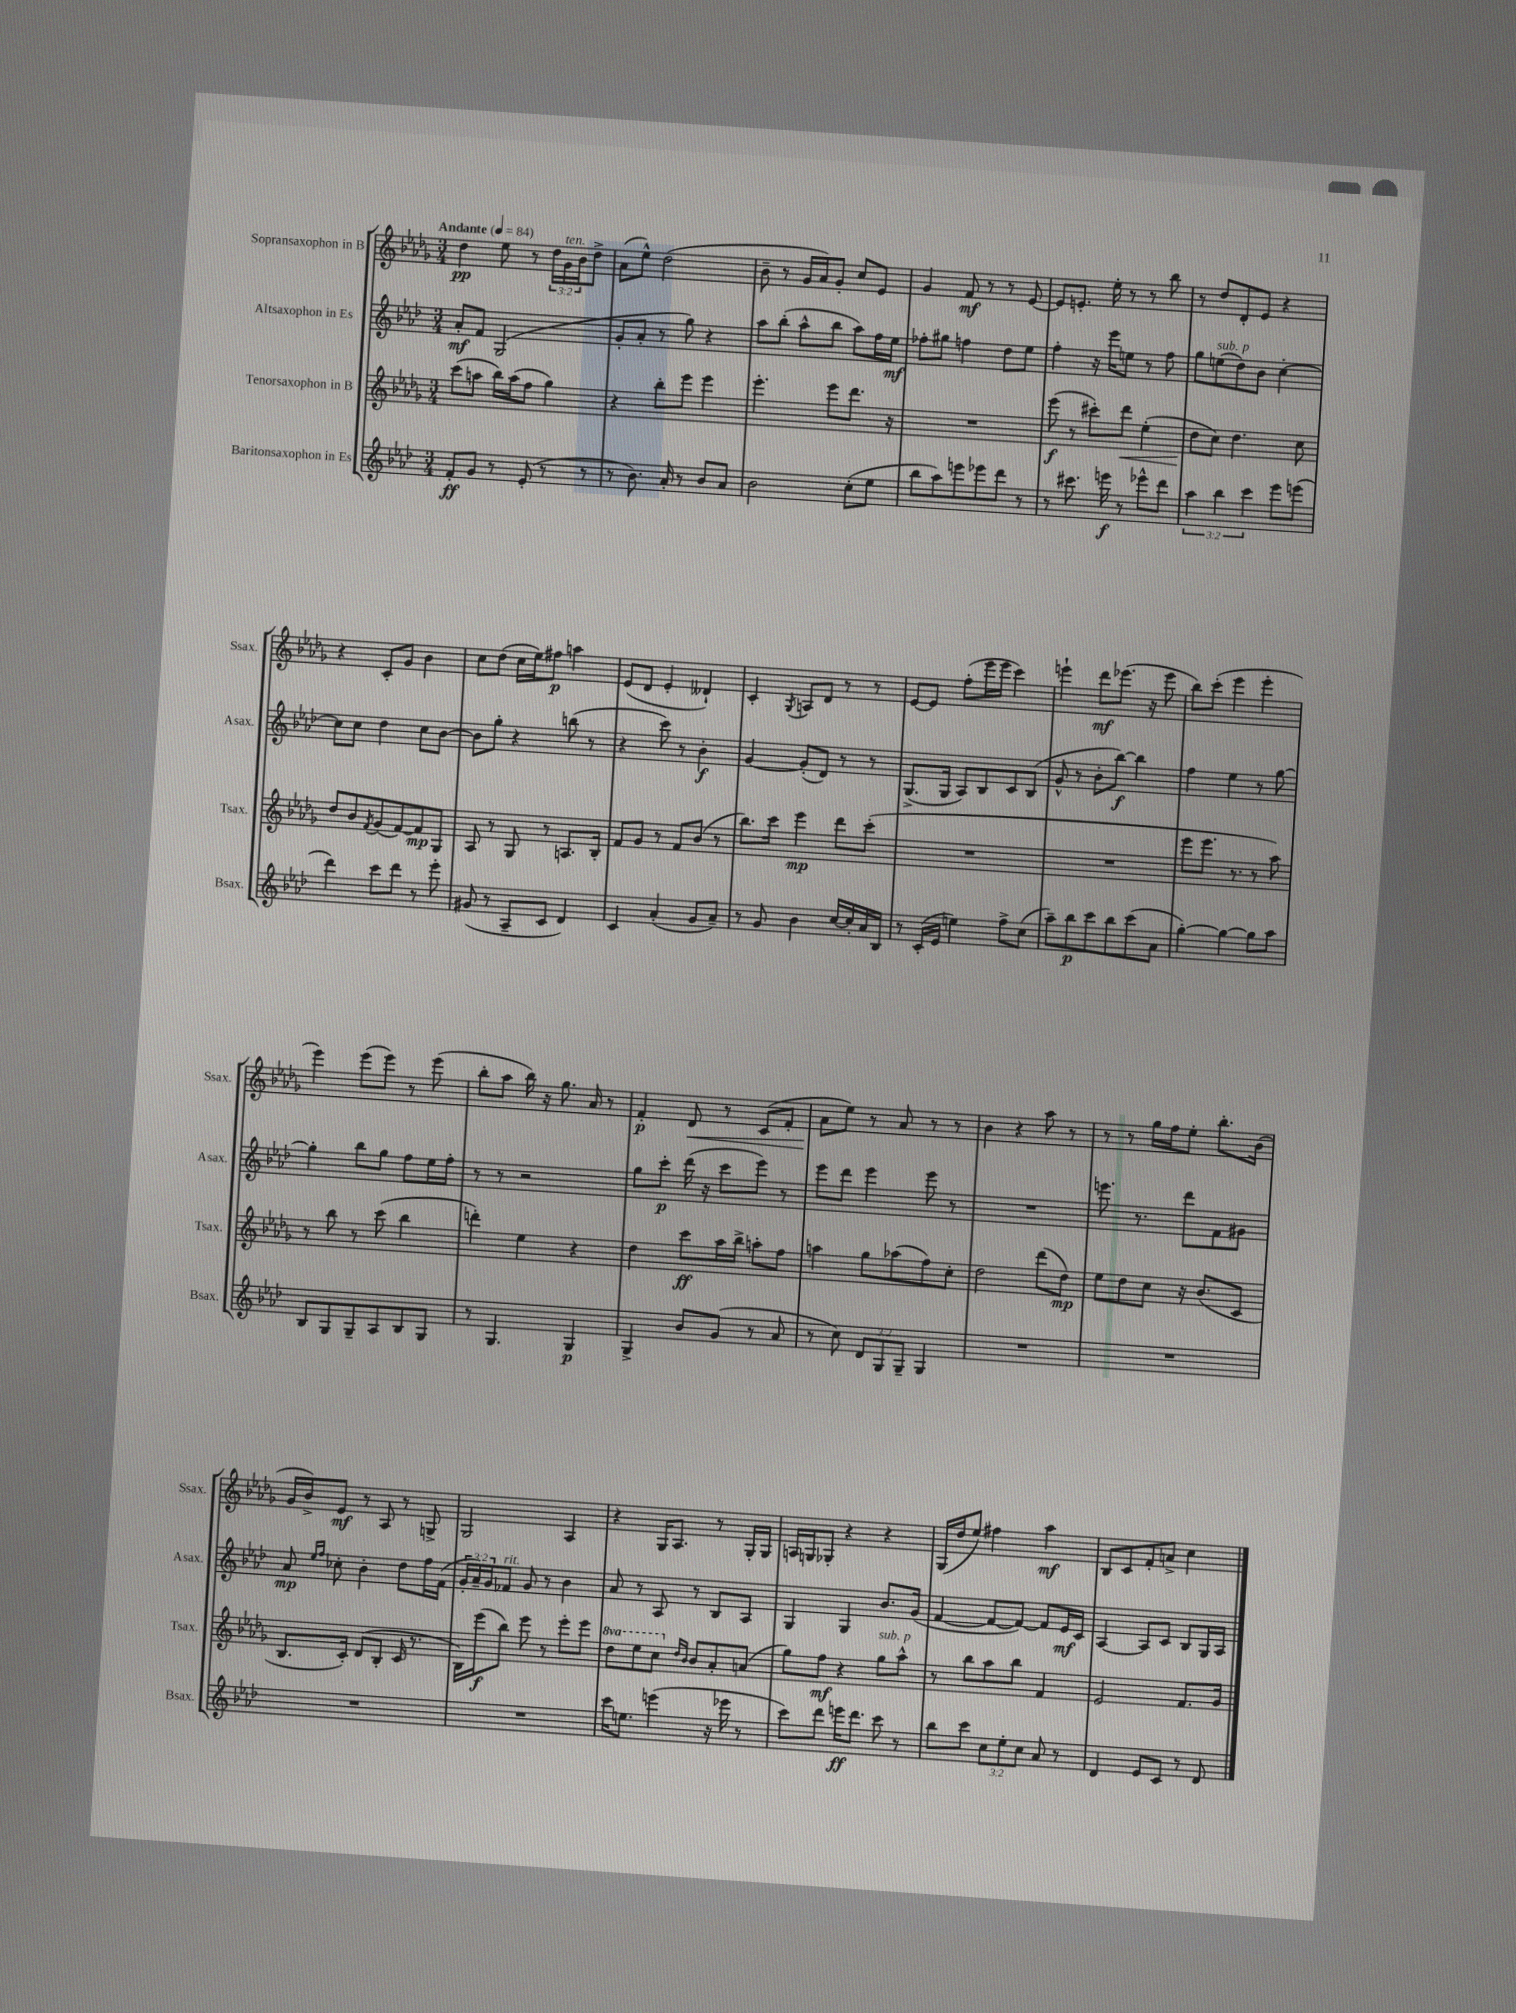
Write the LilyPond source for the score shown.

<<
\new StaffGroup <<
\new Staff = "s0" \with { instrumentName = "Sopransaxophon in B" shortInstrumentName = "Ssax." } {
    \clef treble \key des \major \numericTimeSignature \time 3/4 \override Staff.TupletNumber.text = #tuplet-number::calc-fraction-text \tempo "Andante" 4 = 84
    des''4\pp ees''8 r8 \tuplet 3/2 { des''16 ges'16^\markup { \italic "ten." } bes'16 } des''8-> |
    aes'8( ees''8-^) des''2( |
    bes'8-- r8 ges'16 aes'16) ges'8-. c''8 ees'8 |
    ges'4 f'8\mf r8 r8 ees'8~ |
    ees'8 e'8.-. ees''16-. r8 r8 bes''8 |
    r8 des''8 des'8-. ees'8 r4 |
    r4 c'8-. ges'8 bes'4 |
    c''8 des''8( c''16 ees''16) fis''8\p a''4 |
    ees'8( des'8 ees'4-. deses'4-!) |
    c'4-. \acciaccatura { ges8 } a8 des'8 r8 r8 |
    ees'8~ ees'8 f''8-.( ees'''16 ees'''16 c'''4) |
    e'''4-! des'''8\mf ees'''8.( r16 ees'''8 |
    bes''8) c'''8-.( ees'''4 ees'''4-. |
    ees'''4) ees'''8( ees'''8) r8 ees'''8( |
    bes''8-. aes''8 bes''16) r16 ges''8. aes'16 r8 |
    f'4-.\p des'8\< r8 c'8( f'8-. |
    aes'8\! ees''8) r8 aes'8 r8 r8 |
    bes'4 r4 aes''8 r8 |
    r8 r8 ges''16 f''16 ees''8-. bes''8.-. bes'16( |
    ges'16 bes'16->) ees'8\mf r8 aes8 r8 g8-> |
    ges2 aes4 |
    r4 ges16 aes8. r8 ges16-. ges16 |
    a16 g16 ges8-. r4 r4 |
    ges16( des''16 ees''8) fis''4 aes''4\mf |
    bes8 c'8 f'8-. a'8-> c''4 \bar "|." |
}
\new Staff = "s1" \with { instrumentName = "Altsaxophon in Es" shortInstrumentName = "Asax." } {
    \clef treble \key aes \major \numericTimeSignature \time 3/4 \override Staff.TupletNumber.text = #tuplet-number::calc-fraction-text
    aes'8-.\mf f'8 g2( |
    g'8-. aes'8-. r8 g''8) r4 |
    aes''8 bes''8-.( aes''8-^ bes''8 aes''8) f''16 ees''16\mf |
    fes''8-. gis''8 f''4 des''8 ees''8 |
    f''4-. r16 ees'''16 e''8 r8 f''8 |
    g''8 e''8^\markup { \italic "sub. p" }( des''8) bes'8 c''4~-. |
    c''8 c''8 des''4 c''8 bes'8~ |
    bes'8 g''8-. r4 b''8( r8 |
    r4 c'''8) r8 bes'4-.\f |
    g'4~ g'8-.( des'8) r8 r8 |
    g8.->( g16 aes8) bes8 c'8 bes8( |
    g'8-^ r8 bes'8-. bes''8~\f) bes''4 |
    f''4 ees''4 r8 g''8~ |
    g''4-. bes''8 g''8 f''8 ees''16 f''16-. |
    r8 r8 r2 |
    g''8 c'''8-.\p des'''16( r16 c'''8 ees'''8) r8 |
    ees'''8 des'''8 ees'''4 ees'''8 r8 |
    R2. |
    e'''8. r8. des'''8 f'8 gis'8 |
    aes'8\mp \grace { ees''16 f''16 } ces''8-. bes'4-. des''8 f''16 f'16( |
    \tuplet 3/2 { g'16-. aes'16--) g'16 } fes'8^\markup { \italic "rit." } g'8 r8 bes'4 |
    aes'8 r8 aes8 r8 bes8 aes8 |
    g4 g4 bes'8. g'16( |
    f'4~ f'8~ f'8~) f'8 ees'16\mf c'16 |
    aes4~ aes8 c'8 bes8 g16 aes16 \bar "|." |
}
\new Staff = "s2" \with { instrumentName = "Tenorsaxophon in B" shortInstrumentName = "Tsax." } {
    \clef treble \key des \major \numericTimeSignature \time 3/4 \set Staff.ottavationMarkups = #ottavation-simple-ordinals
    c'''8( a''8 bes''16) a''16( f''8 ges''4) |
    r4 bes''8-. ees'''8 ees'''4 |
    ees'''4.-. ees'''8 des'''8. r16 |
    R2. |
    ees'''8\f( r8 cis'''8-.) des'''8\< ees''4-.( |
    des''8\! c''8) des''4. c''8 |
    des''8 bes'8 \acciaccatura { f'8 } ges'8( f'8~) f'8\mp ges8 |
    aes8 r8 ges8 r8 a8. bes16-. |
    f'8 ges'8 r8 f'8 bes'8( r8 |
    bes''8.) c'''16 ees'''4\mp des'''8 c'''8-.( |
    R2. |
    R2. |
    ees'''8 ees'''8. r8. r8 aes''8) |
    r8 bes''8 r8 c'''8( bes''4 |
    d'''4-.) ees''4 r4 |
    des''4 c'''8\ff aes''16 bes''16-> a''8-. f''8 |
    a''4 ges''8 aes''8( f''8) c''8-. |
    des''2 des'''8( des''8\mp) |
    ees''8 des''8 c''8 r16 bes'8.( c'8 |
    bes8. c'16-.) des'8( bes8-. c'16 r8. |
    bes16) ees'''16\f( bes''8) ees'''8 r8 ees'''8-. ees'''8 |
    \ottava #1 des'''8 ees'''8 c'''8 \ottava #0 \grace { des''16 bes'16 } bes'8 aes'8-. a'8( |
    ges''8) f''8\mf r4 ges''8^\markup { \italic "sub. p" } aes''8-^ |
    r8 bes''8 aes''8 bes''8 f'4 |
    ees'2 f'8. ges'16 \bar "|." |
}
\new Staff = "s3" \with { instrumentName = "Baritonsaxophon in Es" shortInstrumentName = "Bsax." } {
    \clef treble \key aes \major \numericTimeSignature \time 3/4 \override Staff.TupletNumber.text = #tuplet-number::calc-fraction-text
    f'8-.\ff g'8 r8 ees'8-.( r8 r8 |
    r8 bes'8.) aes'16-. r8 bes'8 aes'8 |
    bes'2 c''8-.( ees''8 |
    bes''8 aes''8) e'''8 ees'''8 des'''8 r8 |
    r8 cis'''8. e'''16\f r8 ees'''8-^ des'''8 |
    \tuplet 3/2 { aes''4 bes''4 c'''4 } ees'''8 e'''8( |
    des'''4) c'''8 des'''8 r8 ees'''8-. |
    gis'8( r8 aes8-- c'8 des'4) |
    c'4 aes'4-.( g'8 aes'8--) |
    r8 g'8 bes'4 c''16~ c''16-. aes'16 bes16 |
    r8 c'16-.( ees'16 e''4) f''8-> c''8( |
    aes''8--) bes''8\p c'''8 bes''8 c'''8( aes'8 |
    g''4~-.) g''4~ g''8 aes''8 |
    bes8 g8 g8-- aes8 bes8 g8 |
    r8 g4. g4\p |
    g4-> bes'8 g'8( r8 aes'8 |
    r8 c''8) \tuplet 3/2 { des'8 g8 g8-- } g4 |
    R2. |
    R2. |
    R2. |
    R2. |
    c'''16 e''8. e'''4( r16 ees'''16 r8 |
    c'''8) des'''8 e'''16\ff des'''8. c'''8 r8 |
    bes''8 c'''8 \tuplet 3/2 { c''8 ees''8-. c''8 } aes'8 r8 |
    des'4 ees'8 c'8 r8 des'8 \bar "|." |
}
>>
>>
\layout { \context { \Score \remove "Bar_number_engraver" } }
